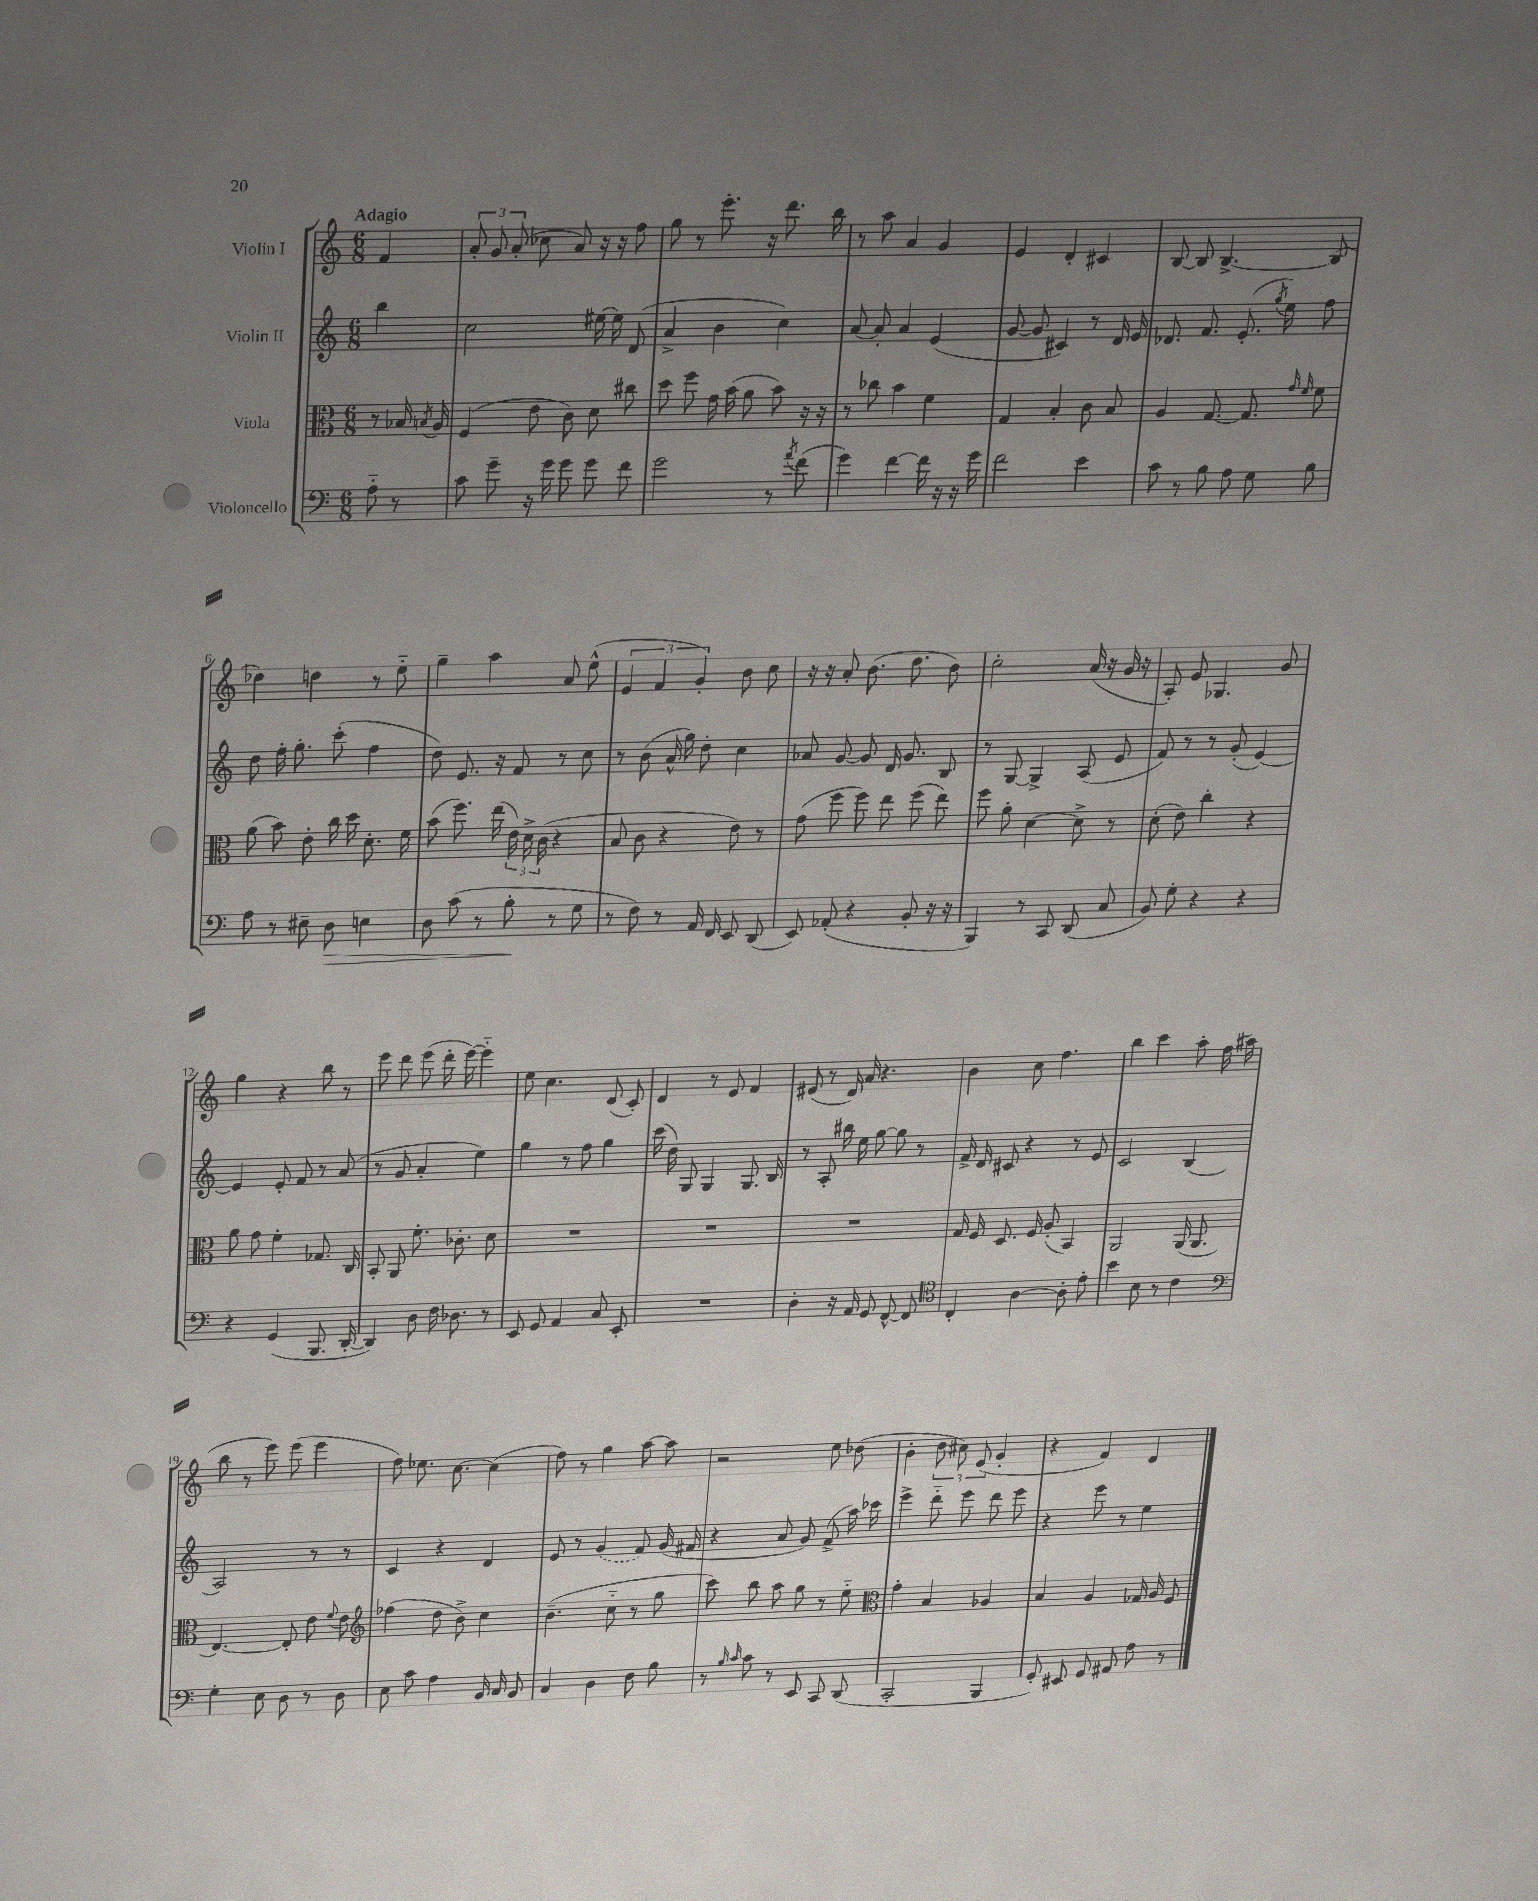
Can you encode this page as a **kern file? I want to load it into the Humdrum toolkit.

**kern	**kern	**kern	**kern
*staff4	*staff3	*staff2	*staff1
*clefF4	*clefC3	*clefG2	*clefG2
*k[]	*k[]	*k[]	*k[]
*M6/8	*M6/8	*M6/8	*M6/8
8A'~	8r	4bb	4f
8r	16B-	.	.
.	8qB	.	.
.	16A	.	.
=	=	=	=
8c	(4F	2cc	12a'
.	.	.	12g
8g~	.	.	.
.	.	.	(12a'
16r	8e	.	8cc-
16g	.	.	.
8g	8c)	.	8a)
8g	8d	[16ee#	16r
.	.	16ee#]	16r
8f	8cc#	(8d	8ff
=	=	=	=
2g	8dd	4a^	8gg
.	8ff	.	8r
.	16g	4b	8.eee'
.	(16b	.	.
.	8a	.	.
.	.	.	16r
8r	8b)	4cc)	8.ddd
8qa	.	.	.
(8f	16r	.	.
.	16r	.	16bb
=	=	=	=
4g)	8r	[8a	8r
.	8cc-	8a']	8aa
[4f	4b	4a	4a
16f]	4f	(4e	4g
16r	.	.	.
16r	.	.	.
16g	.	.	.
=	=	=	=
2f	4G	[8g	4e
.	.	8g]	.
.	4B'	4c#)	4d'
4e	8c	8r	4c#
.	8B	16d	.
.	.	16e	.
=	=	=	=
8c	4A	8.d-	[8B
8r	.	.	8B]
.	.	8.f	.
8B	[8.G	.	[4.B^
8A	.	(8.e'	.
.	8.G]	.	.
8G	.	.	.
.	.	8qgg	.
.	.	16ee)	.
.	16qqg	.	.
.	16qqf	.	.
8B	8f	8ff	(8B]
=	=	=	=
8A	(8a	8dd	4dd-)
8r	8b)	16ff'	.
.	.	8.gg'	.
8E#~	8e'	.	4dd
8D	16cc	(8ccc'	.
.	16dd	.	.
4E	8.d'	4ff	8r
.	.	.	8ee'~
.	16f	.	.
=	=	=	=
8D	(8b	8dd)	4gg~
(8c	8.ff)	8.e	.
8r	.	.	4aa
.	(16ee	16r	.
8B'	24e)	8f	.
.	24d^	.	.
.	(24c	.	.
8r	4r	8r	8a
8G	.	8cc	(8ee^^
=	=	=	=
8r	8B	8r	6e
8F)	8c	(8b	.
.	.	.	6f
8r	4r	16a^^	.
.	.	16gg)	.
.	.	.	6g')
16AA	.	8dd'	.
16FF	.	.	.
8EE	8e)	4cc	8b
(8DD	8r	.	8cc
=	=	=	=
8EE)	(8g	8a-	16r
.	.	.	16r
(8AA-'	8ff	[8g	8a'
4r	8ff)	8g]	(8.b
.	8ee	16d	.
.	.	8.g	8.dd
8BB'	(8ff	.	.
16r	8ee)	8B	8b)
16r	.	.	.
=	=	=	=
4BBB)	8ff	8r	2cc'
.	8a'	[8G	.
8r	[4d	4G^]	.
8CC	.	.	.
(8DD	8d^]	(8A	(16a
.	.	.	16r
8C	8r	8e	16g
.	.	.	16r
=	=	=	=
8BB)	(8d'	8f)	8A')
8G'	8e)	8r	8e
4r	4cc'	8r	4.G-
.	.	(8g'	.
4r	4r	[4e)	.
.	.	.	8g
=	=	=	=
4r	8a	4e]	4gg
.	8g	.	.
(4GG	4f'	8e'	4r
.	.	8f	.
8.BBB	8.G-	8r	8bb
.	.	(8a	8r
[16DD'	16C	.	.
=	=	=	=
4DD])	8BB'	8r	8eee
.	8AA	8g	8ddd
8D	8.f'	4a'	(8eee
16F	.	.	16ddd'
8.D-	8.c-'	.	[16eee)
.	.	4ee)	4eee'~]
8r	8d	.	.
=	=	=	=
8EE	2.r	4gg	8ee
8GG	.	.	4.cc
4AA	.	8r	.
.	.	8ff	.
8C	.	4gg	(8d
8EE'	.	.	8c')
=	=	=	=
2.r	2.r	(16ccc	4d
.	.	16dd)	.
.	.	8G	.
.	.	4G	8r
.	.	.	8e
.	.	8.G	4f
.	.	16B	.
=	=	=	=
4D'	2.r	8r	(8e#
.	.	8A'	8r
16r	.	16bb#	16d)
16AA	.	16ee	16a
8GG	.	[8gg	4.r
[8FF^^	.	8gg]	.
8FF]	.	8r	.
=	=	=	=
*clefC4	*	*	*
4C'	16G	16f^	4b
.	16F	16d	.
.	8.D	8c#	.
[4A	.	4r	8cc
.	16F	.	.
.	(8A'	.	4.ff
8A']	4BB)	8r	.
8e'	.	8e	.
=	=	=	=
4b	2AA	2c	4bb
8B	.	.	4ccc
8r	.	.	.
4c	(16AA	(4B	8aa'
.	8.AA	.	.
.	.	.	16ff
.	.	.	(16aa#
=	=	=	=
*clefF4	*	*	*
4G'	[4.E)	2A)	8bb
.	.	.	8r
8E	.	.	8eee)
8D	8E']	.	(8eee
8r	8e	8r	4eee
.	8qqf	.	.
8D	8e	8r	.
=	=	=	=
*	*clefG2	*	*
8E	(4ff-	4c	8ff)
8c	.	.	8.ee-
4A	8dd	4r	.
.	.	.	[8.cc
.	8b^)	.	.
16BB	4cc	4d	(4cc]
16C	.	.	.
8BB	.	.	.
=	=	=	=
4C	(4.b~	8e	8ff)
.	.	8r	8r
4D	.	(4g	4gg
.	8cc'~	.	.
8F	8r	8f)	[8aa
8B	8gg	(16g	8aa]
.	.	16f#	.
=	=	=	=
8r	8ccc)	4r	2r
16qqB	.	.	.
16qqc	.	.	.
8c	8bb	.	.
8r	8aa	8a	.
8EE	8gg	8g)	.
8CC	8r	(8f^	8ee
(8DD	8ee'~	16aa)	(8dd-
.	.	16ccc-	.
=	=	=	=
*	*clefC3	*	*
2CC'	4g'	4eee^	4b'
.	4B	8ddd'~	12dd
.	.	.	12cc#)
.	.	8eee	.
.	.	.	(12e
4BBB	4A-	8ddd	4g'
.	.	8eee	.
=	=	=	=
8GG')	4B	4r	4r
8EE#	.	.	.
8GG	4A	8eee	4f)
8AA#	.	8r	.
8A	16G-	4ee	4d
.	16A	.	.
8r	8F	.	.
==	==	==	==
*-	*-	*-	*-
